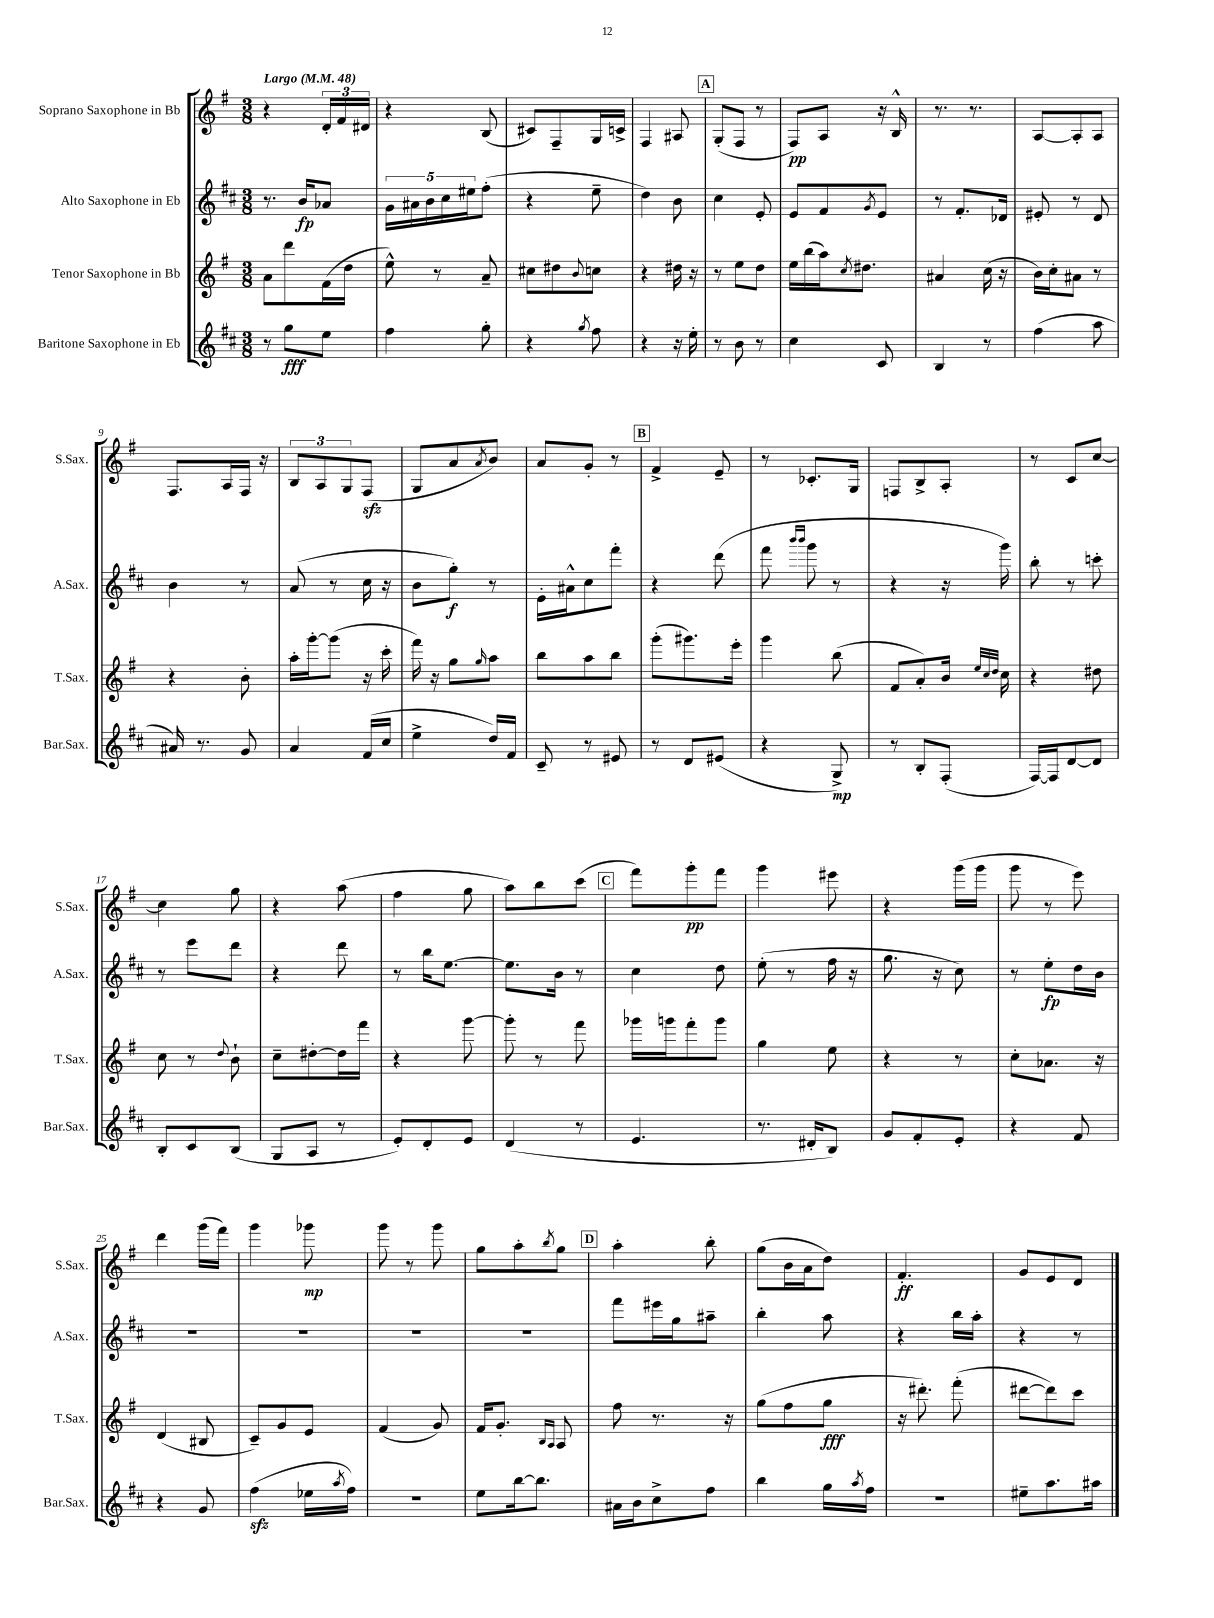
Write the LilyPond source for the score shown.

<<
\new StaffGroup <<
\new Staff = "s0" \with { instrumentName = "Soprano Saxophone in Bb" shortInstrumentName = "S.Sax." } {
    \clef treble \key g \major \numericTimeSignature \time 3/8 \tempo "Largo" 4 = 48
    r4 \tuplet 3/2 { d'16-. fis'16 dis'16 } |
    r4 b8( |
    cis'8) fis8-- g16 c'16-> |
    fis4 ais8 |
    \mark \markup { \box "A" } g8-.( fis8 r8 |
    fis8\pp) a8 r16 b16-^ |
    r8. r8. |
    a8~ a8-. a8 |
    fis8. a16 fis16 r16 |
    \tuplet 3/2 { b8 a8 g8 } fis8\sfz( |
    g8 a'8 \acciaccatura { a'8 } b'8) |
    a'8 g'8-. r8 |
    \mark \markup { \box "B" } fis'4-> e'8-- |
    r8 ces'8.-. g16 |
    f8 b8-> a8-. |
    r8 c'8 c''8~ |
    c''4 g''8 |
    r4 a''8( |
    fis''4 g''8 |
    a''8) b''8 c'''8( |
    \mark \markup { \box "C" } fis'''8) g'''8-.\pp fis'''8 |
    g'''4 eis'''8 |
    r4 g'''16( g'''16 |
    g'''8 r8 e'''8) |
    d'''4 g'''16( fis'''16) |
    g'''4 ges'''8\mp |
    g'''8 r8 g'''8 |
    g''8 a''8-. \acciaccatura { b''8 } g''8 |
    \mark \markup { \box "D" } a''4-. b''8-. |
    g''8( b'16 a'16 d''8) |
    fis'4.-.\ff |
    g'8 e'8 d'8 \bar "|." |
}
\new Staff = "s1" \with { instrumentName = "Alto Saxophone in Eb" shortInstrumentName = "A.Sax." } {
    \clef treble \key d \major \numericTimeSignature \time 3/8
    r8. b'16\fp aes'8 |
    \tuplet 5/4 { g'16 ais'16 b'16 cis''16 eis''16 } fis''8-.( |
    r4 e''8-- |
    d''4) b'8 |
    \mark \markup { \box "A" } cis''4 e'8-. |
    e'8 fis'8 \acciaccatura { g'8 } e'8 |
    r8 fis'8.-. des'16 |
    eis'8-. r8 d'8 |
    b'4 r8 |
    a'8( r8 cis''16 r16 |
    b'8 g''8-.\f) r8 |
    e'16-. ais'16-^ cis''8 fis'''8-. |
    \mark \markup { \box "B" } r4 d'''8( |
    fis'''8 \grace { b'''16 b'''16 } g'''8 r8 |
    r4 r16 g'''16) |
    b''8-. r8 c'''8-. |
    r8 e'''8 d'''8 |
    r4 d'''8 |
    r8 b''16 e''8.~ |
    e''8. b'16 r8 |
    \mark \markup { \box "C" } cis''4 d''8 |
    e''8-.( r8 fis''16 r16 |
    g''8. r16 cis''8) |
    r8 e''8-.\fp d''16 b'16 |
    R4. |
    R4. |
    R4. |
    R4. |
    \mark \markup { \box "D" } fis'''8 eis'''16 g''16 ais''8-- |
    b''4-. a''8 |
    r4 b''16 a''16-. |
    r4 r8 \bar "|." |
}
\new Staff = "s2" \with { instrumentName = "Tenor Saxophone in Bb" shortInstrumentName = "T.Sax." } {
    \clef treble \key g \major \numericTimeSignature \time 3/8
    a'8 d'''8 fis'16( d''16 |
    e''8-^) r8 a'8-- |
    cis''8 dis''8 \appoggiatura { b'8 } c''8 |
    r4 dis''16 r16 |
    \mark \markup { \box "A" } r8 e''8 d''8 |
    e''16 b''16( a''16) \acciaccatura { c''8 } dis''8. |
    ais'4 c''16( r16 |
    b'16) c''16-. ais'8 r8 |
    r4 b'8-. |
    a''16-. g'''16~-. g'''8( r16 c'''16-. |
    fis'''16) r16 g''8 \grace { g''16 } a''8 |
    b''8 a''8 b''8 |
    \mark \markup { \box "B" } g'''8-.( gis'''8.) e'''16-. |
    g'''4 b''8( |
    fis'8 a'8-.) b'16 \grace { e''32 c''32 d''32 } c''16 |
    r4 dis''8 |
    c''8 r8 \appoggiatura { d''8 } b'8-! |
    c''8-- dis''8~-. dis''16 fis'''16 |
    r4 g'''8~ |
    g'''8-. r8 fis'''8 |
    \mark \markup { \box "C" } ges'''16 g'''16 fis'''8-. g'''8 |
    g''4 e''8 |
    r4 r8 |
    c''8-. aes'8. r16 |
    d'4( bis8 |
    c'8--) g'8 e'8 |
    fis'4( g'8) |
    fis'16 g'8.-. \grace { b16 a16 } a8 |
    \mark \markup { \box "D" } fis''8 r8. r16 |
    g''8( fis''8 g''8\fff |
    r16 dis'''8.-.) fis'''8-.( |
    dis'''8~ dis'''8) c'''8 \bar "|." |
}
\new Staff = "s3" \with { instrumentName = "Baritone Saxophone in Eb" shortInstrumentName = "Bar.Sax." } {
    \clef treble \key d \major \numericTimeSignature \time 3/8
    r8 g''8\fff e''8 |
    fis''4 g''8-. |
    r4 \acciaccatura { g''8 } fis''8 |
    r4 r16 e''16-. |
    \mark \markup { \box "A" } r8 b'8 r8 |
    cis''4 cis'8 |
    b4 r8 |
    fis''4( a''8 |
    ais'16) r8. g'8 |
    a'4 fis'16( cis''16 |
    e''4-> d''16) fis'16 |
    cis'8-- r8 eis'8 |
    \mark \markup { \box "B" } r8 d'8 eis'8( |
    r4 g8->\mp) |
    r8 b8-. fis8-.( |
    fis16~) fis16 d'8~ d'8 |
    b8-. cis'8 b8( |
    g8 a8 r8 |
    e'8-.) d'8-. e'8 |
    d'4( r8 |
    \mark \markup { \box "C" } e'4. |
    r8. dis'16-. b8) |
    g'8 fis'8-. e'8-. |
    r4 fis'8 |
    r4 g'8 |
    fis''4\sfz( ees''16 \acciaccatura { a''8 } fis''16) |
    r4. |
    e''8 b''16~ b''8. |
    \mark \markup { \box "D" } ais'16 b'16 cis''8-> fis''8 |
    b''4 g''16 \acciaccatura { a''8 } fis''16 |
    R4. |
    eis''8-- a''8. ais''16 \bar "|." |
}
>>
>>
